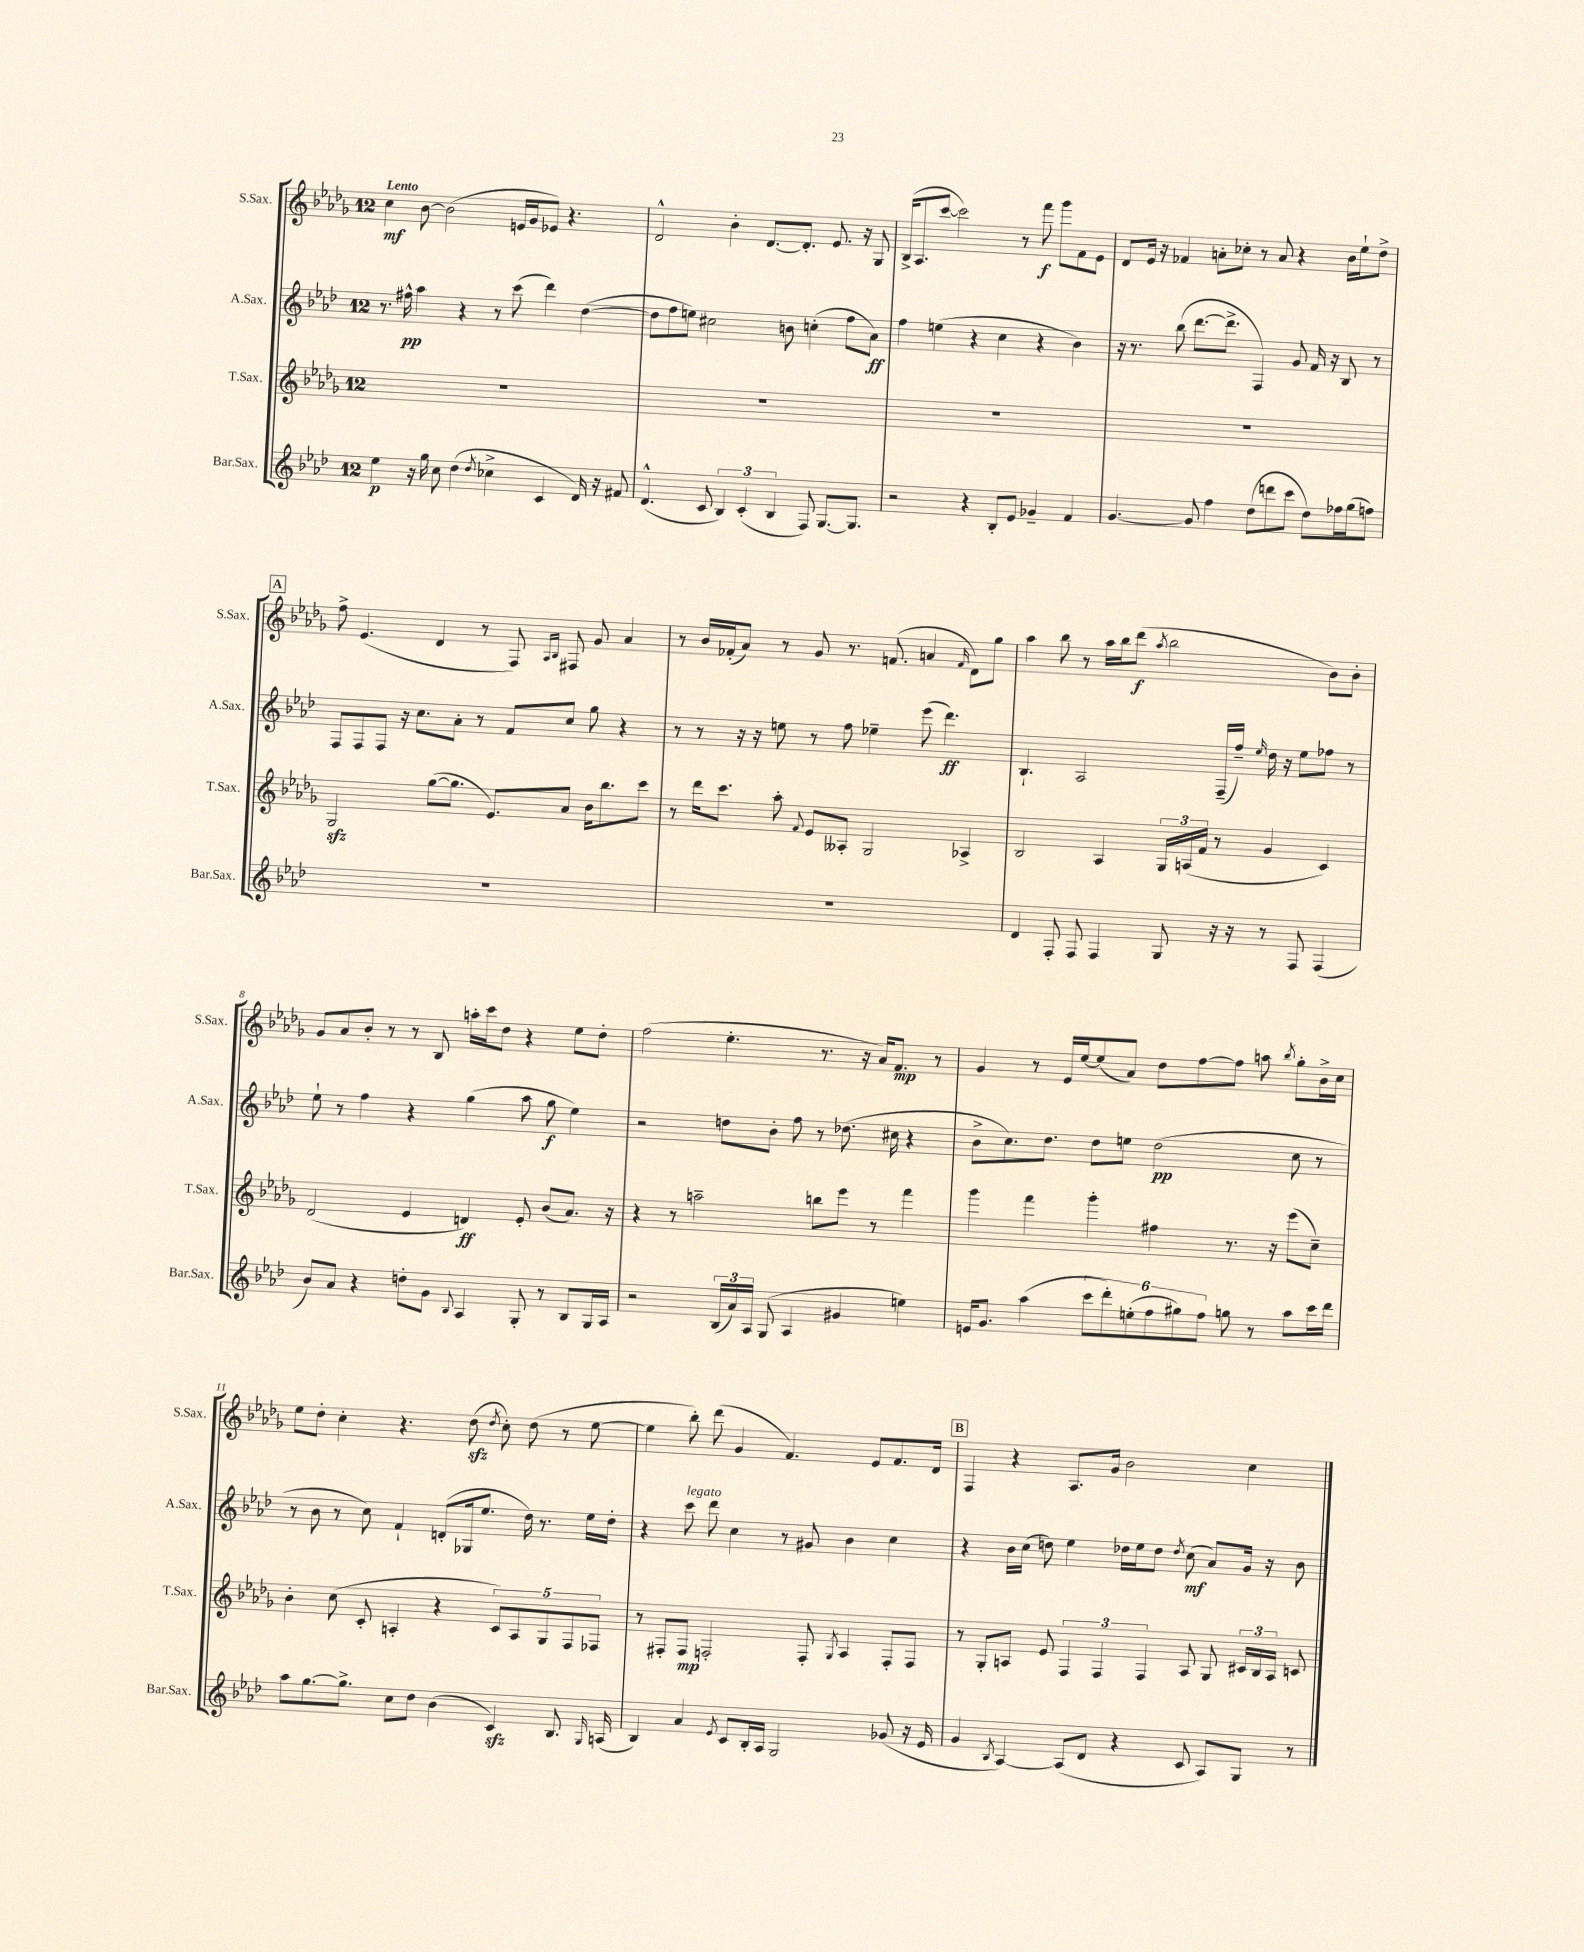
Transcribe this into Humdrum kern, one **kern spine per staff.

**kern	**dynam	**kern	**dynam	**kern	**dynam	**kern	**dynam
*part4	*part4	*part3	*part3	*part2	*part2	*part1	*part1
*staff4	*staff4	*staff3	*staff3	*staff2	*staff2	*staff1	*staff1
*I"Bar.Sax.	*	*I"T.Sax.	*	*I"A.Sax.	*	*I"S.Sax.	*
*I'Bar.Sax.	*	*I'T.Sax.	*	*I'A.Sax.	*	*I'S.Sax.	*
*clefG2	*	*clefG2	*	*clefG2	*	*clefG2	*
*k[b-e-a-d-]	*	*k[b-e-a-d-g-]	*	*k[b-e-a-d-]	*	*k[b-e-a-d-g-]	*
*M12/8	*	*M12/8	*	*M12/8	*	*M12/8	*
=1	=1	=1	=1	=1	=1	=1	=1
!	!	!	!	!	!	!LO:TX:a:B:t=Lento	!
4ee-\	p	1.r	.	8.r	.	4cc\	mf
.	.	.	.	16ff#X^^\	pp	.	.
16r	.	.	.	4aa-\	.	[8b-\	.
16gg\	.	.	.	.	.	.	.
8cc\	.	.	.	.	.	(2b-\]	.
(4dd-\	.	.	.	4r	.	.	.
8qdd-/	.	.	.	.	.	.	.
4cc-X^\	.	.	.	8r	.	.	.
.	.	.	.	(8ccc\	.	16en/LL	.
.	.	.	.	.	.	16g-/J	.
4c/	.	.	.	4ddd-\)	.	8e-X/J)	.
.	.	.	.	.	.	4.r	.
16d-/)	.	.	.	([4dd-\	.	.	.
16r	.	.	.	.	.	.	.
8f#X/	.	.	.	.	.	.	.
=2	=2	=2	=2	=2	=2	=2	=2
(4.d-^^/	.	1.r	.	8dd-\L]	.	2d-^^/	.
.	.	.	.	8ff\	.	.	.
.	.	.	.	8een\J)	.	.	.
8c/	.	.	.	2cc#X\	.	.	.
6B-/)	.	.	.	.	.	4b-'\	.
(6c'/	.	.	.	.	.	.	.
.	.	.	.	.	.	[8.d-/L	.
6B-/	.	.	.	.	.	.	.
.	.	.	.	8bn\	.	.	.
.	.	.	.	.	.	8.d-'/J]	.
8F/)	.	.	.	(4ccn'\	.	.	.
[8.G/L	.	.	.	.	.	8.e-/	.
.	.	.	.	8ff\L	.	.	.
8.G/J]	.	.	.	.	.	16r	.
.	.	.	.	8a-\J)	ff	8G-/	.
=3	=3	=3	=3	=3	=3	=3	=3
2r	.	1.r	.	4ff\	.	(16B-^/KL	.
.	.	.	.	.	.	8.A-/	.
.	.	.	.	(4een\	.	[8ccc/J	.
.	.	.	.	.	.	2ccc\])	.
4r	.	.	.	4r	.	.	.
8B-'/L	.	.	.	4cc\	.	.	.
8e-/J	.	.	.	.	.	8r	.
4g-X~/	.	.	.	4r	.	8fff\	f
.	.	.	.	.	.	8ggg-\L	.
4f/	.	.	.	4b-\)	.	8f\	.
.	.	.	.	.	.	8e-\J	.
=4	=4	=4	=4	=4	=4	=4	=4
[4.g/	.	1.r	.	16r	.	8d-/L	.
.	.	.	.	8.r	.	.	.
.	.	.	.	.	.	16e-/Jk	.
.	.	.	.	.	.	16r	.
.	.	.	.	(8bb-\	.	4f-X/	.
8g/]	.	.	.	[8.ddd-\L	.	.	.
4ff\	.	.	.	.	.	8an'\L	.
.	.	.	.	8.ddd-^\J]	.	.	.
.	.	.	.	.	.	8cc-X'\J	.
(8dd-\L	.	.	.	4F/)	.	8r	.
8dddn\	.	.	.	.	.	8a/	.
8ccc\J	.	.	.	8g/	.	4r	.
8dd-\L)	.	.	.	16f/	.	.	.
.	.	.	.	16r	.	.	.
16ff-X\L	.	.	.	8B-/	.	16b-\LL	.
(16gg\J	.	.	.	.	.	16ee-`\J	.
8ffn\J)	.	.	.	8r	.	8dd-^\J	.
!!LO:LB:g=z
!!LO:REH:place=s1:t=A
=5	=5	=5	=5	=5	=5	=5	=5
1.r	.	2G-zz/	.	8F/L	.	8ff^\	.
.	.	.	.	8F/	.	(4.e-/	.
.	.	.	.	8F/J	.	.	.
.	.	.	.	16r	.	.	.
.	.	.	.	8.cc\L	.	.	.
.	.	([8gg-\L	.	.	.	4d-/	.
.	.	8.gg-\J]	.	8a-'\J	.	.	.
.	.	.	.	8r	.	8r	.
.	.	8.e-/L)	.	.	.	.	.
.	.	.	.	8f/L	.	8F/)	.
.	.	.	.	.	.	16qqA-/LL	.
.	.	.	.	.	.	16qqB-/JJ	.
.	.	8a-/J	.	8cc/J	.	8F#X/	.
.	.	16b-\KL	.	8gg\	.	8g-/	.
.	.	8.bb-\	.	.	.	.	.
.	.	.	.	4r	.	4a-/	.
.	.	8ccc\J	.	.	.	.	.
=6	=6	=6	=6	=6	=6	=6	=6
1.r	.	8r	.	8r	.	8r	.
.	.	16ddd-\KL	.	8r	.	16b-/LL	.
.	.	8.ccc\J	.	.	.	(16f-X'/J	.
.	.	.	.	16r	.	8a-/J)	.
.	.	.	.	16r	.	.	.
.	.	8aa-'\	.	8een\	.	8r	.
.	.	8qqf/	.	.	.	.	.
.	.	8e-/L	.	8r	.	8g-/	.
.	.	8A--X'/J	.	8ff\	.	8.r	.
.	.	2G-/	.	4ee-X~\	.	.	.
.	.	.	.	.	.	(8.fn/	.
.	.	.	.	(8eee-\	.	4an/	.
.	.	.	.	4.ddd-\)	ff	.	.
.	.	.	.	.	.	16qqf/	.
.	.	4A-X^/	.	.	.	8d-\L)	.
.	.	.	.	.	.	8gg-\J	.
=7	=7	=7	=7	=7	=7	=7	=7
4d-/	.	2B-/	.	4.B-`/	.	4aa-\	.
8F'/	.	.	.	.	.	8bb-\	.
8F/	.	.	.	2A-/	.	8r	.
4F/	.	4A-/	.	.	.	16aa-\LL	.
.	.	.	.	.	.	16bb-\J	.
.	.	.	.	.	.	(8ddd-\J	f
.	.	.	.	.	.	8qaa-/	.
8G/	.	24G-/LL	.	.	.	2bb-\	.
.	.	(24An/	.	.	.	.	.
.	.	24f/JJ	.	.	.	.	.
16r	.	8r	.	(16F~/LL	.	.	.
16r	.	.	.	16ff~/JJ)	.	.	.
.	.	.	.	16qqee-/	.	.	.
8r	.	4g-/	.	16dd-\	.	.	.
.	.	.	.	16r	.	.	.
8F/	.	.	.	8ee-\L	.	.	.
(4F/	.	4c/)	.	8ff-X\J	.	8b-\L)	.
.	.	.	.	8r	.	8b-'\J	.
!!LO:LB:g=z
=8	=8	=8	=8	=8	=8	=8	=8
8b-/L)	.	(2d-/	.	8ee-`\	.	8g-/L	.
8a-/J	.	.	.	8r	.	8a-/	.
4r	.	.	.	4ff\	.	8b-'/J	.
.	.	.	.	.	.	8r	.
8ddn'\L	.	4e-/	.	4r	.	8r	.
8g\J	.	.	.	.	.	8B-/	.
8qqB-/	.	.	.	.	.	.	.
4A-/	.	4dn/)	ff	(4gg\	.	16aan'\LL	.
.	.	.	.	.	.	16ccc\J	.
.	.	.	.	.	.	8dd-\J	.
8G'/	.	8e-'/	.	8aa-\	.	4r	.
8r	.	(8b-/L	.	8gg\	f	.	.
8B-/L	.	8.a-/J)	.	4ee-\)	.	8ee-\L	.
16G/L	.	.	.	.	.	8dd-'\J	.
16A-/JJ	.	16r	.	.	.	.	.
=9	=9	=9	=9	=9	=9	=9	=9
2r	.	4r	.	2r	.	(2ff\	.
.	.	8r	.	.	.	.	.
.	.	2aan~\	.	.	.	.	.
(24B-/LL	.	.	.	8ddn\L	.	4.ee-'\	.
24a-/)	.	.	.	.	.	.	.
24A-/JJ	.	.	.	.	.	.	.
(8G/	.	.	.	8b-'\J	.	.	.
4A-/	.	.	.	8ff\	.	.	.
.	.	8bbn\L	.	8r	.	8.r	.
4g#X/	.	8eee-\J	.	(8.dd-X\	.	.	.
.	.	.	.	.	.	16r	.
.	.	8r	.	.	.	16a-/KL)	.
.	.	.	.	16cc#X\	.	8.f/J	mp
4een\)	.	4fff\	.	4r	.	.	.
.	.	.	.	.	.	8r	.
=10	=10	=10	=10	=10	=10	=10	=10
16en/KL	.	4ggg-\	.	8b-^\L	.	4g-/	.
8.g/J	.	.	.	.	.	.	.
.	.	.	.	8.cc\)	.	.	.
(4aa-\	.	4fff\	.	.	.	8r	.
.	.	.	.	8.dd-\J	.	.	.
.	.	.	.	.	.	16e-/LL	.
.	.	.	.	.	.	[16ee-/J	.
12ccc\L	.	4ggg-'\	.	8dd-\L	.	(8ee-/]	.
12ddd-'\)	.	.	.	.	.	.	.
.	.	.	.	8een\J	.	8a-/J)	.
(12een'\	.	.	.	.	.	.	.
12ff\	.	4ff#X\	.	(2dd-\	pp	8dd-\L	.
12gg#X\)	.	.	.	.	.	.	.
.	.	.	.	.	.	[8ff\	.
12ff\J	.	.	.	.	.	.	.
8ggn\	.	8.r	.	.	.	8ff\J]	.
8r	.	.	.	.	.	8aan\	.
.	.	16r	.	.	.	.	.
.	.	.	.	.	.	8qbb-/	.
8aa-\L	.	(8eee-\L	.	8cc\	.	8gg-'\L	.
16ccc\L	.	8cc~\J)	.	8r	.	16b-^\L	.
16ddd-\JJ	.	.	.	.	.	16cc\JJ	.
!!LO:LB:g=z
=11	=11	=11	=11	=11	=11	=11	=11
8aa-\L	.	4b-'\	.	8r	.	8ee-\L	.
[8.gg\	.	.	.	8b-\	.	8dd-'\J	.
.	.	(8cc\	.	8r	.	4cc'\	.
8.gg^\J]	.	.	.	.	.	.	.
.	.	8c'/	.	8cc\)	.	.	.
8cc\L	.	4An'/	.	4f`/	.	4.r	.
8dd-\J	.	.	.	.	.	.	.
(4b-\	.	4r	.	(8dn'/L	.	.	.
.	.	.	.	16G-X/k	.	(8dd-zz\	.
.	.	.	.	8.ee-/J	.	.	.
.	.	.	.	.	.	8qdd-/	.
4czz/)	.	10c/L)	.	.	.	8cc'\)	.
.	.	10A/	.	.	.	.	.
.	.	.	.	16dd-\)	.	(8dd-\	.
.	.	.	.	8.r	.	.	.
.	.	10G-/	.	.	.	.	.
8.B-/	.	.	.	.	.	8r	.
.	.	10F/	.	.	.	.	.
.	.	.	.	16ee-\LL	.	[8ee-\	.
.	.	10F-X/J	.	.	.	.	.
16qqG/	.	.	.	.	.	.	.
(16An/	.	.	.	16dd-'\JJ	.	.	.
=12	=12	=12	=12	=12	=12	=12	=12
4B-/)	.	8r	.	4r	.	4ee-\]	.
.	.	8F#X'/L	.	.	.	.	.
!	!	!	!	!LO:TX:a:i:t=legato	!	!	!
4a-/	.	8F#/J	mp	8ccc\	.	8bb-'\)	.
.	.	2Fn'/	.	8ddd-\	.	(8ddd-\	.
8qe-/	.	.	.	.	.	.	.
8c/L	.	.	.	4cc\	.	4g-/	.
16B-'/L	.	.	.	.	.	.	.
16A-/JJ	.	.	.	.	.	.	.
2G/	.	.	.	8r	.	4.f/)	.
.	.	8F'/	.	8g#X/	.	.	.
.	.	8qG-/	.	.	.	.	.
.	.	4A-/	.	4b-\	.	.	.
.	.	.	.	.	.	8e-/L	.
(8g-X/	.	8F'/L	.	4cc\	.	8.f/	.
16r	.	8F/J	.	.	.	.	.
16e-/	.	.	.	.	.	16d-/Jk	.
!!LO:REH:place=s1:t=B
=13	=13	=13	=13	=13	=13	=13	=13
4g/	.	8r	.	4r	.	4F/	.
.	.	8G-'/L	.	.	.	.	.
8qB-/	.	.	.	.	.	.	.
[4A-/)	.	8An/J	.	16b-\LL	.	4r	.
.	.	.	.	(16cc\JJ	.	.	.
.	.	8e-/	.	8ddn\)	.	.	.
(8A-/L]	.	6F/	.	4ee-\	.	8.A-/L	.
8d-/J	.	.	.	.	.	.	.
.	.	6F/	.	.	.	.	.
.	.	.	.	.	.	16g-/Jk	.
4r	.	.	.	16dd-X\LL	.	2b-\	.
.	.	.	.	16ee-\J	.	.	.
.	.	6F/	.	.	.	.	.
.	.	.	.	8dd-\J	.	.	.
.	.	.	.	8qdd-/	.	.	.
8c/	.	8A/	.	(8cc\	mf	.	.
8A-/L)	.	8G-/	.	8a-/L)	.	.	.
8G/J	.	24c#X/LL	.	16g/Jk	.	4cc\	.
.	.	24B-/	.	.	.	.	.
.	.	.	.	16r	.	.	.
.	.	24A/JJ	.	.	.	.	.
8r	.	8cn/	.	8b-\	.	.	.
==	==	==	==	==	==	==	==
*-	*-	*-	*-	*-	*-	*-	*-
